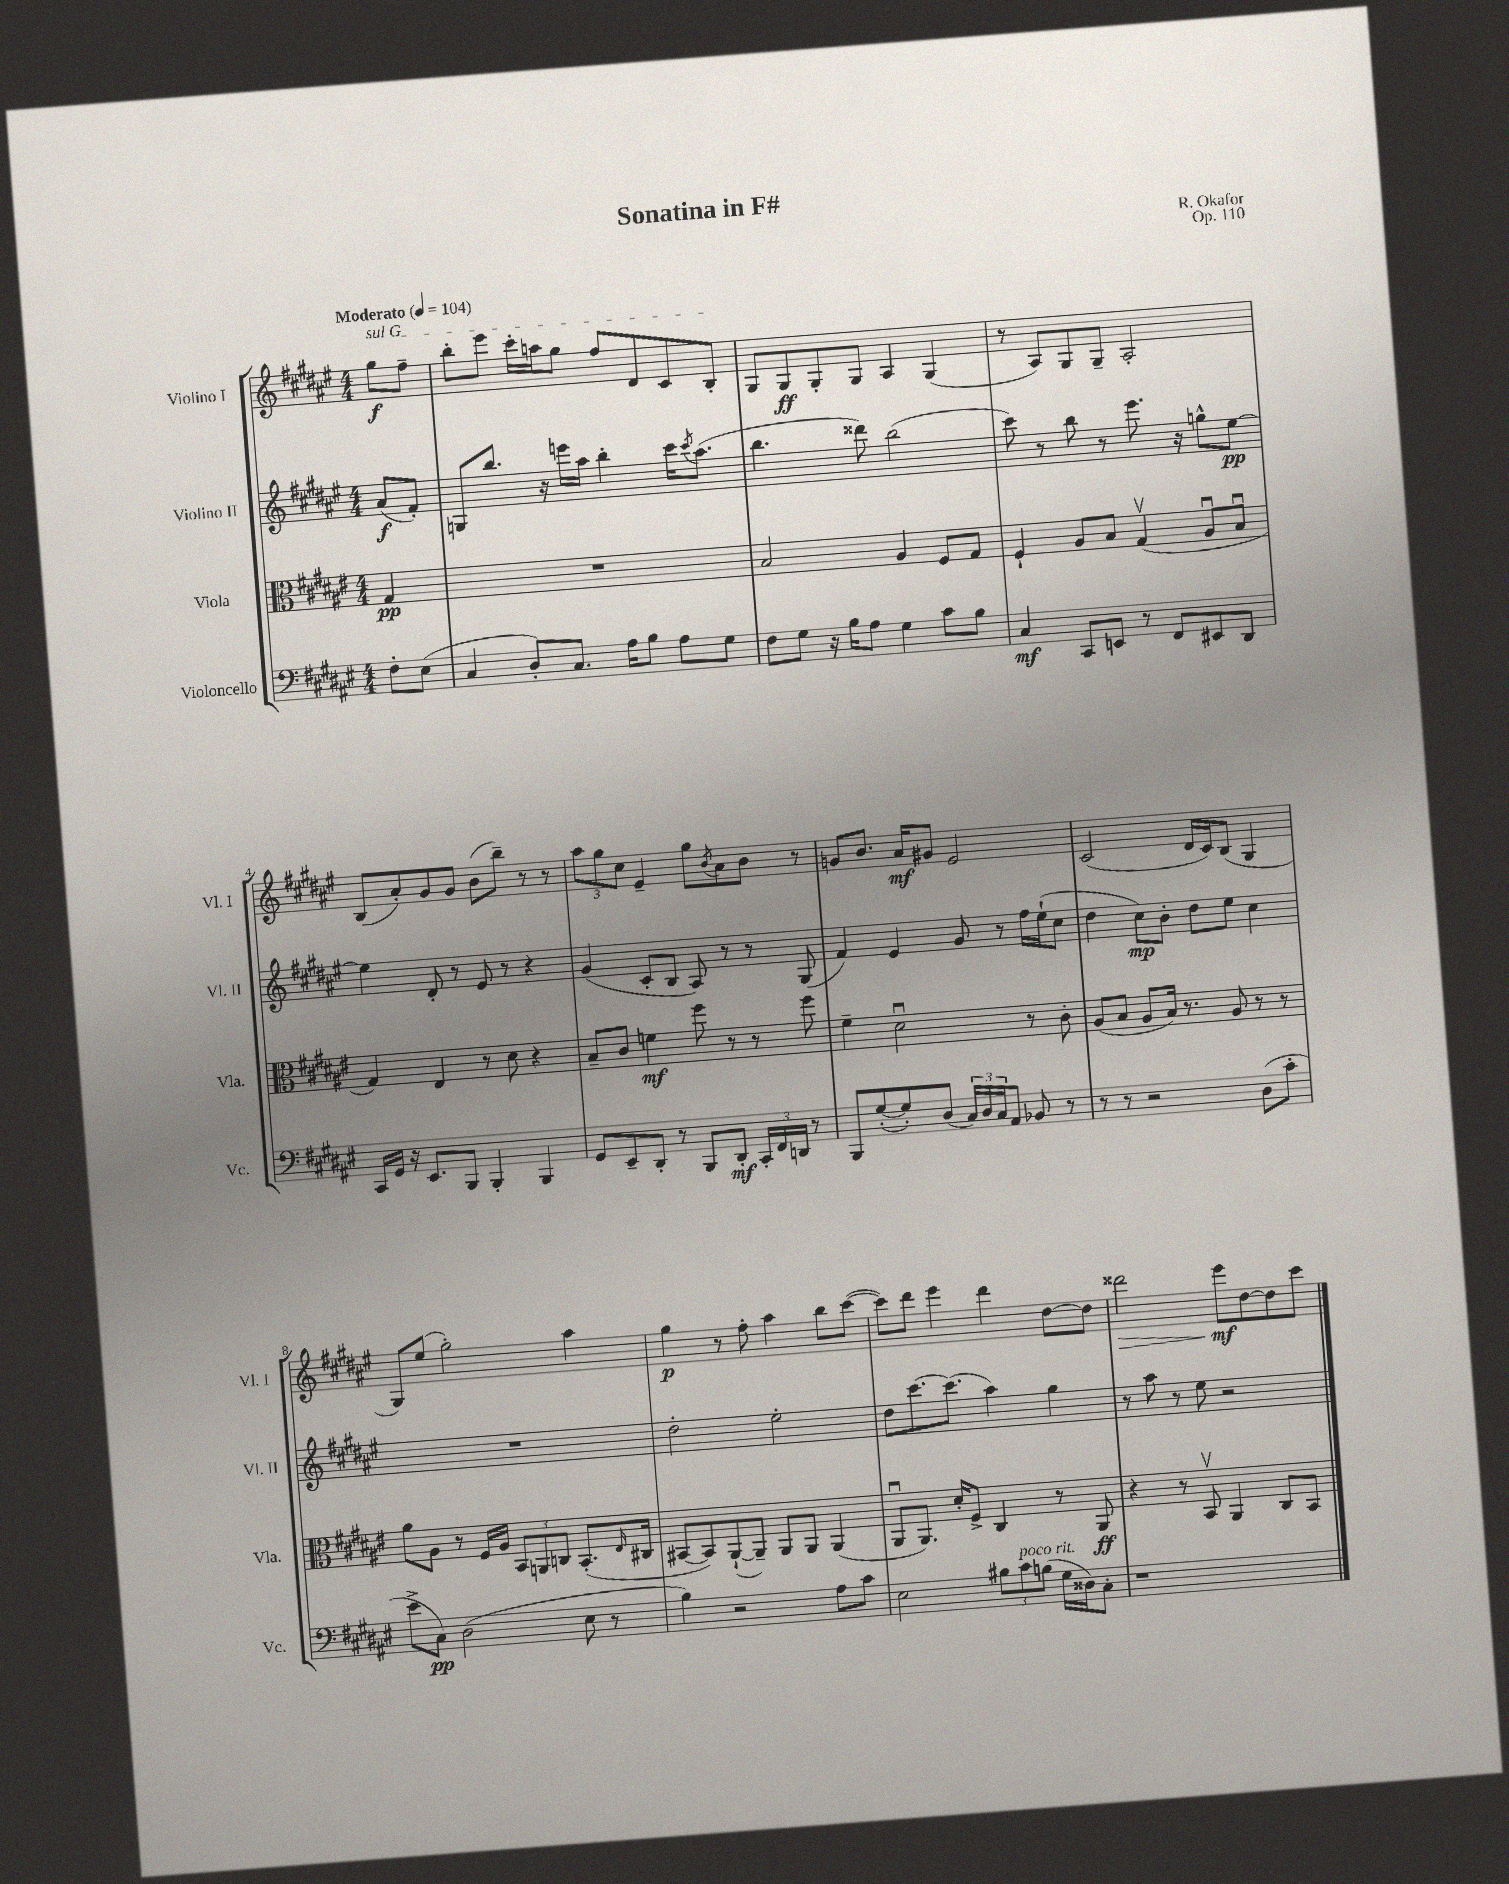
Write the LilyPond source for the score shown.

\header { title = "Sonatina in F#" composer = "R. Okafor" opus = "Op. 110" }
<<
\new StaffGroup <<
\new Staff = "s0" \with { instrumentName = "Violino I" shortInstrumentName = "Vl. I" } {
    \clef treble \key fis \major \numericTimeSignature \time 4/4 \partial 4 \tempo "Moderato" 4 = 104
    \once \override TextSpanner.bound-details.left.text = \markup { \italic "sul G" } gis''8\f\startTextSpan fis''8-- |
    b''8-. eis'''8 cis'''16-. a''16 gis''8 fis''8 dis'8 cis'8 b8-.\stopTextSpan |
    gis8 gis8\ff gis8-. gis8 ais4 gis4( |
    r8 ais8) gis8 gis8-- ais2-. |
    b8( ais'8-.) gis'8 gis'8 b'8( b''8--) r8 r8 |
    \tuplet 3/2 { ais''8 gis''8 cis''8 } eis'4-- gis''8 \acciaccatura { b'8 } ais'8 b'8 r8 |
    g'8 b'8. ais'16\mf gis'8 eis'2 |
    cis'2( dis'16 cis'16) b8( gis4 |
    gis8) eis''8( gis''2-.) ais''4 |
    gis''4\p r8 fis''8-. ais''4 b''8 cis'''8~( |
    cis'''8) dis'''8 eis'''4 dis'''4 dis''8~ dis''8 |
    disis'''2\> eis'''8\mf\! dis''8~ dis''8 cis'''8 \bar "|." |
}
\new Staff = "s1" \with { instrumentName = "Violino II" shortInstrumentName = "Vl. II" } {
    \clef treble \key fis \major \numericTimeSignature \time 4/4 \partial 4
    ais'8\f( fis'8-.) |
    g8 b''8. r16 e'''16 ais''16 b''4-. cis'''16 \acciaccatura { cis'''8 } ais''8.( |
    b''4. disis'''8) b''2( |
    cis'''8) r8 b''8 r8 eis'''8. r16 g''8-^ eis''8~\pp |
    eis''4 dis'8-. r8 eis'8 r8 r4 |
    gis'4( cis'8-. b8 ais8) r8 r8 gis8( |
    fis'4) eis'4 gis'8 r8 fis''16 eis''16-!( cis''8 |
    dis''4 cis''8\mp) b'8-. dis''8 eis''8 cis''4 |
    R1 |
    dis''2-. eis''2-. |
    dis''8 cis'''8.~ cis'''8.( ais''4) gis''4 |
    r8 ais''8 r8 eis''8 r2 \bar "|." |
}
\new Staff = "s2" \with { instrumentName = "Viola" shortInstrumentName = "Vla." } {
    \clef alto \key fis \major \numericTimeSignature \time 4/4 \partial 4
    gis4\pp |
    R1 |
    b2 ais4 fis8 gis8 |
    fis4-! ais8 b8 gis4\upbow( ais8\downbow b8\downbow |
    gis4) eis4 r8 dis'8 r4 |
    b8-- cis'8 f'4\mf fis''8 r8 r8 fis''8 |
    fis'4-- dis'2\downbow r8 cis'8-. |
    ais8( b8 ais8 b16) r8. ais8 r8 r8 |
    ais'8 ais8 r8 fis16 ais16 \tuplet 3/2 { b,8 a,8 c8 } b,8.-.( \grace { eis16 } cis16 |
    bis,8~ bis,8) ais,8~-!( ais,8--) ais,8 ais,8 ais,4( |
    ais,8\downbow ais,8.) dis'16-. fis8-> cis4 r8 ais,8\ff |
    r4 r8 b,8\upbow ais,4 cis8 b,8 \bar "|." |
}
\new Staff = "s3" \with { instrumentName = "Violoncello" shortInstrumentName = "Vc." } {
    \clef bass \key fis \major \numericTimeSignature \time 4/4 \partial 4
    fis8-. eis8( |
    cis4 dis8-.) cis8. ais16 b8 ais8 gis8 |
    fis8 gis8 r16 b16 ais8 gis4 cis'8 b8 |
    cis4\mf cis,8 e,8 r8 fis,8 eis,8 dis,8 |
    cis,16 gis,16 r16 eis,8. b,,8 b,,4-. b,,4 |
    gis,8 eis,8-- dis,8-. r8 b,,8 dis,8-.\mf \tuplet 3/2 { cis,16-. fis,16 d,16 } r8 |
    b,,8 gis8~-.( gis8-.) dis8( \tuplet 3/2 { cis16) dis16 cis16 } ais,8 bes,8 r8 |
    r8 r8 r2 dis8( cis'8-. |
    eis'8-> cis8\pp) dis2( eis8 r8 |
    b4) r2 ais8 cis'8 |
    eis2 \tuplet 3/2 { bis8 cis'8^\markup { \italic "poco rit." } b8( } gis16 disis16) cis8-. |
    r1 \bar "|." |
}
>>
>>
